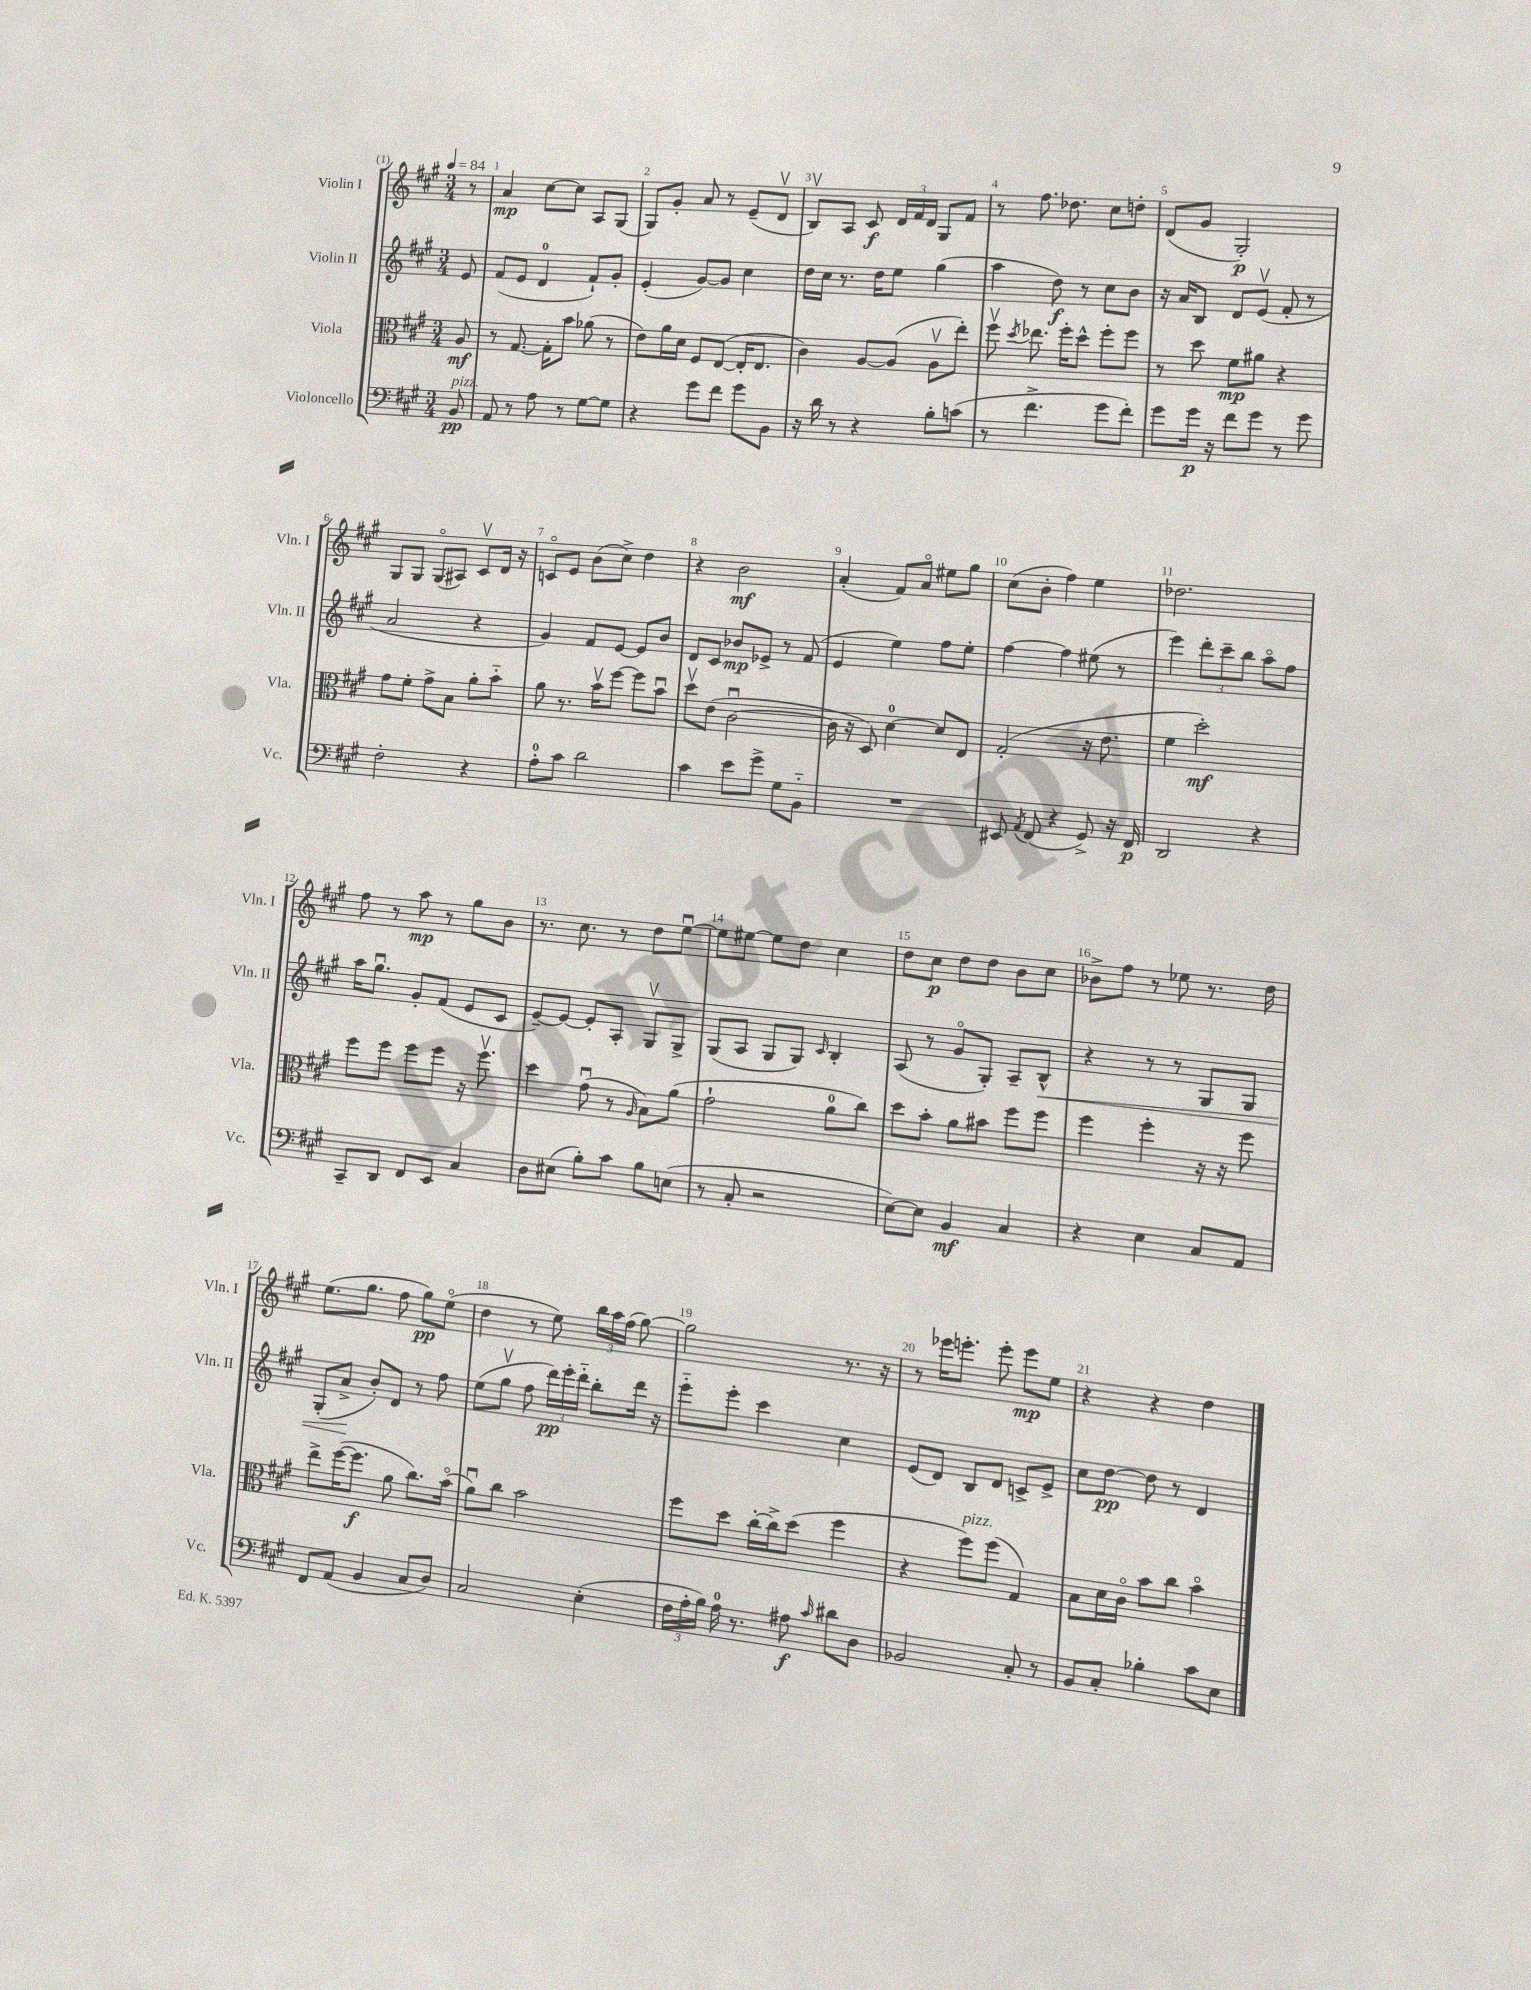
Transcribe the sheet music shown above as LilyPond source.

<<
\new StaffGroup <<
\new Staff = "s0" \with { instrumentName = "Violin I" shortInstrumentName = "Vln. I" } {
    \clef treble \key a \major \numericTimeSignature \time 3/4 \partial 8 \tempo 4 = 84
    \autoBeamOff r8 |
    a'4\mp cis''8[~ cis''8] a8[ gis8]( |
    gis8[) gis'8]-. a'8 r8 e'8[--( d'8]\upbow |
    b8[\upbow) a8] cis'8\f \tuplet 3/2 { d'16[ fis'16 d'16] } gis8[ fis'8] |
    r8 fis''8. des''8. cis''8[ d''8]-. |
    d'8[( gis'8] gis2-.\p) |
    gis8[ gis8] gis8[\flageolet( ais8]) cis'8[\upbow d'16] r16 |
    c'8[\flageolet e'8] b'8[( cis''8]->) d''4 |
    r4 b'2\mf |
    a'4-.( fis'8[) a'8]\flageolet eis''8[ gis''8] |
    cis''8[( b'8]-. fis''4) e''4 |
    des''2. |
    fis''8 r8 a''8\mp r8 gis''8[ b'8] |
    r8. cis''8. r8 d''8[ e''8]~\downbow |
    e''8[ eis''8]~ eis''8[ d''8] cis''4 |
    d''8[ cis''8]\p d''8[ d''8] b'8[ cis''8] |
    bes'8[-> fis''8] r8 ees''8 r8. d''16 |
    e''8.[( gis''8.] fis''8 gis''8[\pp) e''8]\flageolet( |
    d''4 r8 e''8) \tuplet 3/2 { b''16[ a''16 fis''16]( } gis''8~) |
    gis''2 r8. r16 |
    r8 ees'''16[ e'''8.]-. e'''8-. e'''8[\mp e''8] |
    r4 r4 d''4 \bar "|." |
}
\new Staff = "s1" \with { instrumentName = "Violin II" shortInstrumentName = "Vln. II" } {
    \clef treble \key a \major \numericTimeSignature \time 3/4 \partial 8
    \autoBeamOff e'8 |
    fis'8[( e'8] d'4-0 fis'8[-!) gis'8]-. |
    e'4-.( gis'8[~) gis'8] cis''4 |
    d''16[ cis''16] r8. d''16[ e''8] gis''4( |
    a''4 d''8\f) r8 cis''8[ b'8] |
    r16 a'16[ b8] d'8[ e'8]\upbow( fis'8-. r8 |
    a'2 r4 |
    gis'4) fis'8[ e'8]~ e'8[ b'8] |
    d'8[ cis'8] bes'8[\mp ees'8]-> r8 fis'8( |
    e'4 e''4) fis''8[ e''8]-. |
    fis''4~ fis''4 eis''8( r8 |
    e'''4) \tuplet 3/2 { d'''8[-. cis'''8-- b''8] } a''8[\flageolet fis''8] |
    a''16[ gis''8.]\downbow gis'8[-. fis'8]( e'8[ cis'8] |
    e'8[~--) e'8]~ e'8[-. a8]-. gis8[\upbow gis8]-> |
    gis8[( a8] gis8[ gis8]) \grace { cis'16 } b4-. |
    a8( r8 gis'8[\flageolet gis8]-.) a8[-- b8]-^\< |
    r4 r8 r8 gis8[ gis8] |
    gis8[-.( a'8]->\! b'8[-.) d'8] r8 fis''8 |
    e''8[( gis''8]\upbow fis''8 \tuplet 3/2 { d'''16[\pp) e'''16-. d'''16]-_ } b''8[-. d'''16] r16 |
    e'''8[-_ e'''8]-. cis'''4 cis''4 |
    e'8[( d'8]) b8[ d'8] c'8[-> e'8]-> |
    cis''8[ d''8]~\pp d''8 r8 d'4 \bar "|." |
}
\new Staff = "s2" \with { instrumentName = "Viola" shortInstrumentName = "Vla." } {
    \clef alto \key a \major \numericTimeSignature \time 3/4 \partial 8
    \autoBeamOff a8\mf |
    r8 gis8.~ gis16[-. b'8] aes'8( r8 |
    e'8[) a'16 d'16] fis8[ e8]~( e16[-. e8.] |
    cis'4) a8[~ a8]( a8[\upbow e''8]-.) |
    fis''8\upbow \acciaccatura { d''8 } ees''8. fis''16[-. d''8]-^ fis''8[-. fis''8] |
    r8 d''8 fis'8[\mp ais'8] r4 |
    gis'8[ fis'8]-. gis'8[-> b8] a'8[-. b'8]-_ |
    a'8 r8. b'16[\upbow fis''8]~ fis''8[ b'8]\downbow |
    d''8[\upbow e'8]( cis'2~\downbow |
    cis'16 r16 d8) d'4-0~ d'8[ e8] |
    gis2-.( r16 e'8. |
    fis'4 d''2-.\mf) |
    fis''8[ fis''8] fis''8[ fis''8] r16 fis''8.\upbow |
    d''4 gis'8\downbow( r8 \grace { a16 } b8[) a'8]( |
    gis'2-! a'8[-0 cis''8]) |
    d''8[ b'8]-. a'8[ bis'8] fis''8[ fis''8] |
    fis''4 fis''4-. r16 r16 fis''8 |
    e''8[-> fis''16~( fis''8.]\f a'8 cis''8.[) b'16]\flageolet( |
    a'8[\downbow) cis''8] b'2 |
    fis''8[ d''8] cis''16[~-. cis''16-> d''8]( fis''4 |
    r4 fis''8[^\markup { \italic "pizz." }) fis''8]( gis4) |
    b8[ d'16 cis'16]\flageolet b'8[ cis''8] b'4\flageolet \bar "|." |
}
\new Staff = "s3" \with { instrumentName = "Violoncello" shortInstrumentName = "Vc." } {
    \clef bass \key a \major \numericTimeSignature \time 3/4 \partial 8
    \autoBeamOff b,8\pp^\markup { \italic "pizz." } |
    a,8 r8 a8 r8 gis8[~ gis8] |
    r4 gis'8[ fis'8] gis'8[ b,8] |
    r16 d'16 r8 r4 b8[-. c'8]( |
    r8 fis'4.-> gis'8[ fis'8]-.) |
    gis'8[ gis'16]\p r16 fis'8[ gis'8] r8 gis'8 |
    fis2-. r4 |
    a8[-0-. cis'8] d'2 |
    cis'4 e'8[ gis'8]-> gis8[ b,8]-_ |
    R2. |
    eis,8 \acciaccatura { a,8 } fis,8( r4 gis,8->) r16 fis,16\p |
    d,2 r4 |
    cis,8[-- d,8] fis,8[ e,8] cis4 |
    d8[ eis8]( b8[-.) cis'8] b8[ e8]( |
    r8 cis8-. r2 |
    e8[~) e8] b,4\mf cis4 |
    r4 e4 cis8[ a,8] |
    fis,8[ a,8]( b,4 cis8[ d8]) |
    cis2 e4-.( |
    \tuplet 3/2 { fis16[ a16-. b16]) } a16-0 r8. ais8\f \grace { cis'16 } dis'8[ d8] |
    bes,2 cis8-. r8 |
    b,8[ cis8]-. bes4-. cis'8[ e8] \bar "|." |
}
>>
>>
\layout { \context { \Score \override BarNumber.break-visibility = ##(#f #t #t) barNumberVisibility = #all-bar-numbers-visible } }
